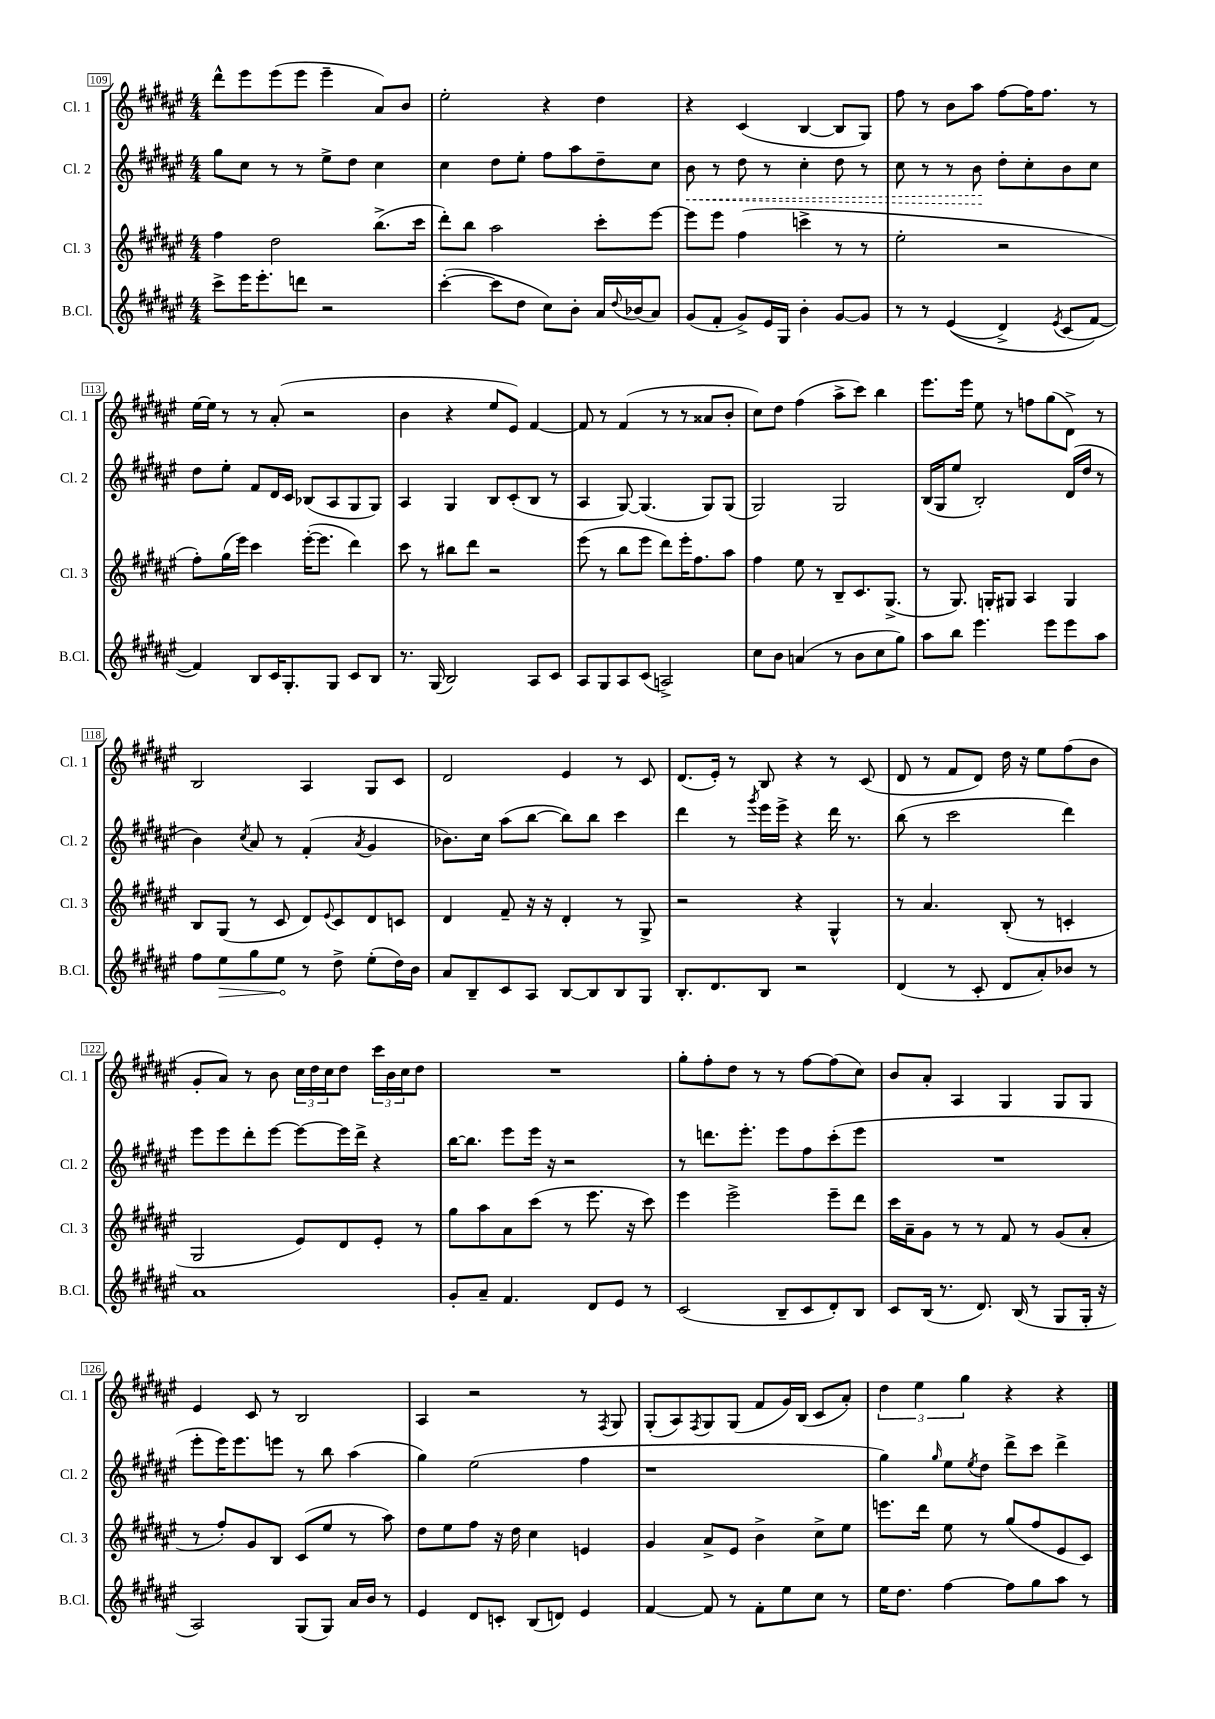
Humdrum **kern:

**kern	**kern	**kern	**kern
*staff4	*staff3	*staff2	*staff1
*clefG2	*clefG2	*clefG2	*clefG2
*k[f#c#g#d#a#e#]	*k[f#c#g#d#a#e#]	*k[f#c#g#d#a#e#]	*k[f#c#g#d#a#e#]
*M4/4	*M4/4	*M4/4	*M4/4
8ccc#^\L	4ff#\	8gg#\L	8ddd#^^\L
16eee#\K	.	8cc#\J	8eee#\
8.eee#'\	.	.	.
.	2dd#\	8r	(8eee#\
8ddd\J	.	8r	8eee#\J
2r	.	8ee#^\L	4eee#~\
.	.	8dd#\J	.
.	(8.bb^\L	4cc#\	8a#/L)
.	.	.	8b/J
.	16ccc#\Jk	.	.
=	=	=	=
([4ccc#'\	8ddd#'\L)	4cc#\	2ee#'\
.	8bb\J	.	.
8ccc#\]L	2aa#\	8dd#\L	.
8dd#\J	.	8ee#'\J	.
8cc#\L)	.	8ff#\L	4r
8b'\J	.	8aa#\	.
16a#/LL	8ccc#'\L	8dd#~\	4dd#\
8qqdd#/	.	.	.
(16b-/J	.	.	.
8a#/J)	[8eee#\J	8cc#\J	.
=	=	=	=
(8g#/L	8eee#\]L	8b\	4r
8f#'/J	8eee#\J	8r	.
8g#^/L)	(4ff#\	8dd#\	(4c#/
16e#/L	.	8r	.
16G#/JJ	.	.	.
4b'\	4ccc^\	4cc#'\	[4B/
[8g#/L	8r	8dd#\	8B/]L
8g#/]J	8r	8r	8G#/J)
=	=	=	=
8r	2ee#'\	8cc#\	8ff#\
8r	.	8r	8r
&((4e#/	.	8r	8b\L
.	.	8b\	8aa#\J
4d#^/)	2r	8dd#'\L	[8ff#\L
.	.	8cc#'\	16ff#\]K
.	.	.	8.ff#\J
8qe#/	.	.	.
(8c#/L	.	8b\	.
[8f#/J&)	.	8cc#\J	8r
=	=	=	=
4f#/])	8ff#'\L)	8dd#\L	[16ee#\LL
.	.	.	16ee#\]JJ
.	(16gg#\L	8ee#'\J	8r
.	16eee#\JJ)	.	.
8B/L	4ccc#\	8f#/L	8r
16c#/K	.	16d#/L	(8a#'/
8.G#'/	.	16c#/JJ	.
.	([16eee#'\LK	(8B-/L	2r
.	8.eee#\]J	.	.
8G#/J	.	8A#/	.
8c#/L	4ddd#\)	8G#/	.
8B/J	.	8G#/J)	.
=	=	=	=
8.r	8ccc#\	4A#/	4b\
.	8r	.	.
(16G#/	.	.	.
2B/)	8bb#\L	4G#/	4r
.	8ddd#\J	.	.
.	2r	8B/L	8ee#/L
.	.	(8c#'/	8e#/J)
8A#/L	.	8B/J	[4f#/
8c#/J	.	8r	.
=	=	=	=
8A#/L	(8eee#\	4A#/	8f#/]
8G#/	8r	.	8r
8A#/	8bb\L	[8G#/)	(4f#/
(8c#/J	8eee#\J	(4.G#/]	.
2A^/)	8ddd#\L)	.	8r
.	16eee#'\K	.	8r
.	8.ff#\	.	.
.	.	8G#/L)	8a##/L
.	8aa#\J	(8G#/J	8b'/J
=	=	=	=
8cc#\L	4ff#\	2G#/)	8cc#\L)
8b\J	.	.	8dd#\J
(4a/	8ee#\	.	(4ff#\
.	8r	.	.
8r	8B~/L	2G#/	8aa#^\L
8b\L	8.c#/	.	8ccc#\J)
8cc#\	.	.	4bb\
.	(8.G#^/J	.	.
8gg#\J)	.	.	.
=	=	=	=
8aa#\L	8r	(16B/LL	8.eee#\L
.	.	16G#/J	.
8bb\J	8.G#/)	8ee#/J	.
.	.	.	16eee#\Jk
4.eee#\	.	2B'/)	8ee#\
.	16G'/LK	.	.
.	8G#/J	.	8r
.	4A#/	.	8ff\L
8eee#\L	.	.	(8gg#\
8eee#\	4G#/	(16d#/LL	8d#^\J)
.	.	16dd#/JJ	.
8aa#\J	.	8r	8r
=	=	=	=
8ff#\L	8B/L	4b\)	2B/
8ee#\	(8G#/J	.	.
.	.	8qcc#/	.
8gg#\	8r	8a#/	.
8ee#\J	8c#/	8r	.
8r	8d#/L)	(4f#'/	4A#/
.	8qqe#/	.	.
8dd#^\	8c#/	.	.
.	.	8qa#/	.
(8ee#'\L	8d#/	4g#/	8G#/L
16dd#\L)	8c/J	.	8c#/J
16b\JJ	.	.	.
=	=	=	=
8a#/L	4d#/	8.b-\L)	2d#/
8B~/	.	.	.
.	.	16cc#\Jk	.
8c#/	8f#~/	(8aa#\L	.
8A#/J	16r	[8bb\J	.
.	16r	.	.
[8B/L	4d#'/	8bb\]L)	4e#/
8B/]	.	8bb\J	.
8B/	8r	4ccc#\	8r
8G#/J	8G#^/	.	8c#/
=	=	=	=
8.B'/L	2r	4ddd#\	(8.d#/L
8.d#/	.	.	16e#'/Jk)
.	.	8r	8r
.	.	8qggg#/	.
8B/J	.	16eee#\LL	8B/
.	.	16eee#^\JJ	.
2r	4r	4r	4r
.	4G#^^/	16ddd#\	8r
.	.	8.r	.
.	.	.	(8c#/
=	=	=	=
(4d#/	8r	(8bb\	8d#/
.	4.a#/	8r	8r
8r	.	2ccc#\	8f#/L
8c#'/	.	.	8d#/J)
8d#/L	(8B'/	.	16dd#\
.	.	.	16r
8a#'/)	8r	.	8ee#\L
8b-/J	4c'/	4ddd#\)	(8ff#\
8r	.	.	8b\J
=	=	=	=
1a#	2G#/	8eee#\L	8g#'/L
.	.	8eee#\	8a#/J)
.	.	8ddd#'\	8r
.	.	[8eee#\J	8b\
.	8e#/L)	8eee#\_L	24cc#\LL
.	.	.	24dd#\
.	.	.	24cc#\J
.	8d#/	16eee#\]L	8dd#\J
.	.	16ddd#^\JJ	.
.	8e#'/J	4r	24ccc#\LL
.	.	.	24b\
.	.	.	24cc#\J
.	8r	.	8dd#\J
=	=	=	=
8g#'/L	8gg#\L	[16bb\LK	1r
.	.	8.bb\]J	.
8a#~/J	8aa#\	.	.
4.f#/	8a#\	8eee#\L	.
.	(8ccc#\J	16eee#\Jk	.
.	.	16r	.
.	8r	2r	.
8d#/L	8.eee#\	.	.
8e#/J	.	.	.
.	16r	.	.
8r	8ccc#\)	.	.
=	=	=	=
(2c#/	4eee#\	8r	8gg#'\L
.	.	8.ddd\L	8ff#'\
.	2eee#^\	.	8dd#\J
.	.	8.eee#'\J	.
.	.	.	8r
8B~/L	.	8eee#\L	8r
8c#/	.	8ff#\	[8ff#\L
8d#'/)	8eee#~\L	(8ccc#'\	(8ff#\]
8B/J	8ddd#\J	8eee#\J	8cc#\J)
=	=	=	=
8c#/L	16ccc#\LL	1r	8b/L
.	16a#~\J	.	.
(16B/Jk	8g#\J	.	8a#'/J
8.r	.	.	.
.	8r	.	4A#/
8.d#/)	8r	.	.
.	8f#/	.	4G#/
(16B/	.	.	.
8r	8r	.	.
8G#/L	(8g#/L	.	8G#/L
16G#'/Jk	8a#'/J	.	8G#/J
16r	.	.	.
=	=	=	=
2A#/)	8r	8eee#'\L	4e#/
.	8ff#'/L)	16eee#\K)	.
.	.	8.eee#\	.
.	8g#/	.	8c#/
.	8B/J	8eee\J	8r
(8G#/L	(8c#/L	8r	2B/
8G#/J)	8ee#/J	8bb\	.
16a#/LL	8r	(4aa#\	.
16b/JJ	.	.	.
8r	8aa#\)	.	.
=	=	=	=
4e#/	8dd#\L	4gg#\)	4A#/
.	8ee#\	.	.
8d#/L	8ff#\J	(2ee#\	2r
8c'/J	16r	.	.
.	16dd#\	.	.
(8B/L	4cc#\	.	.
8d/J)	.	.	.
4e#/	4e/	4ff#\	8r
.	.	.	8qF#/
.	.	.	8G#/
=	=	=	=
[4f#/	4g#/	1r	(8G#'/L
.	.	.	8A#/)
.	.	.	8qF#/
8f#/]	8a#^/L	.	8G#/
8r	8e#/J	.	(8G#/J
8f#'\L	4b^\	.	8f#/L
8ee#\	.	.	16g#/L)
.	.	.	(16B/JJ
8cc#\J	8cc#^\L	.	8c#/L
8r	8ee#\J	.	8a#'/J)
=	=	=	=
16ee#\LK	8.eee\L	4gg#\)	6dd#\
8.dd#\J	.	.	.
.	.	.	6ee#\
.	16ddd#\Jk	.	.
.	.	16qqgg#/	.
[4ff#\	8ee#\	8ee#\L	.
.	.	.	6gg#\
.	.	8qee#/	.
.	8r	8dd#\J	.
8ff#\]L	(8gg#/L	8ddd#^\L	4r
8gg#\	8ff#/	8ccc#\J	.
8aa#\J	8e#/	4ddd#^\	4r
8r	8c#/J)	.	.
==	==	==	==
*-	*-	*-	*-
